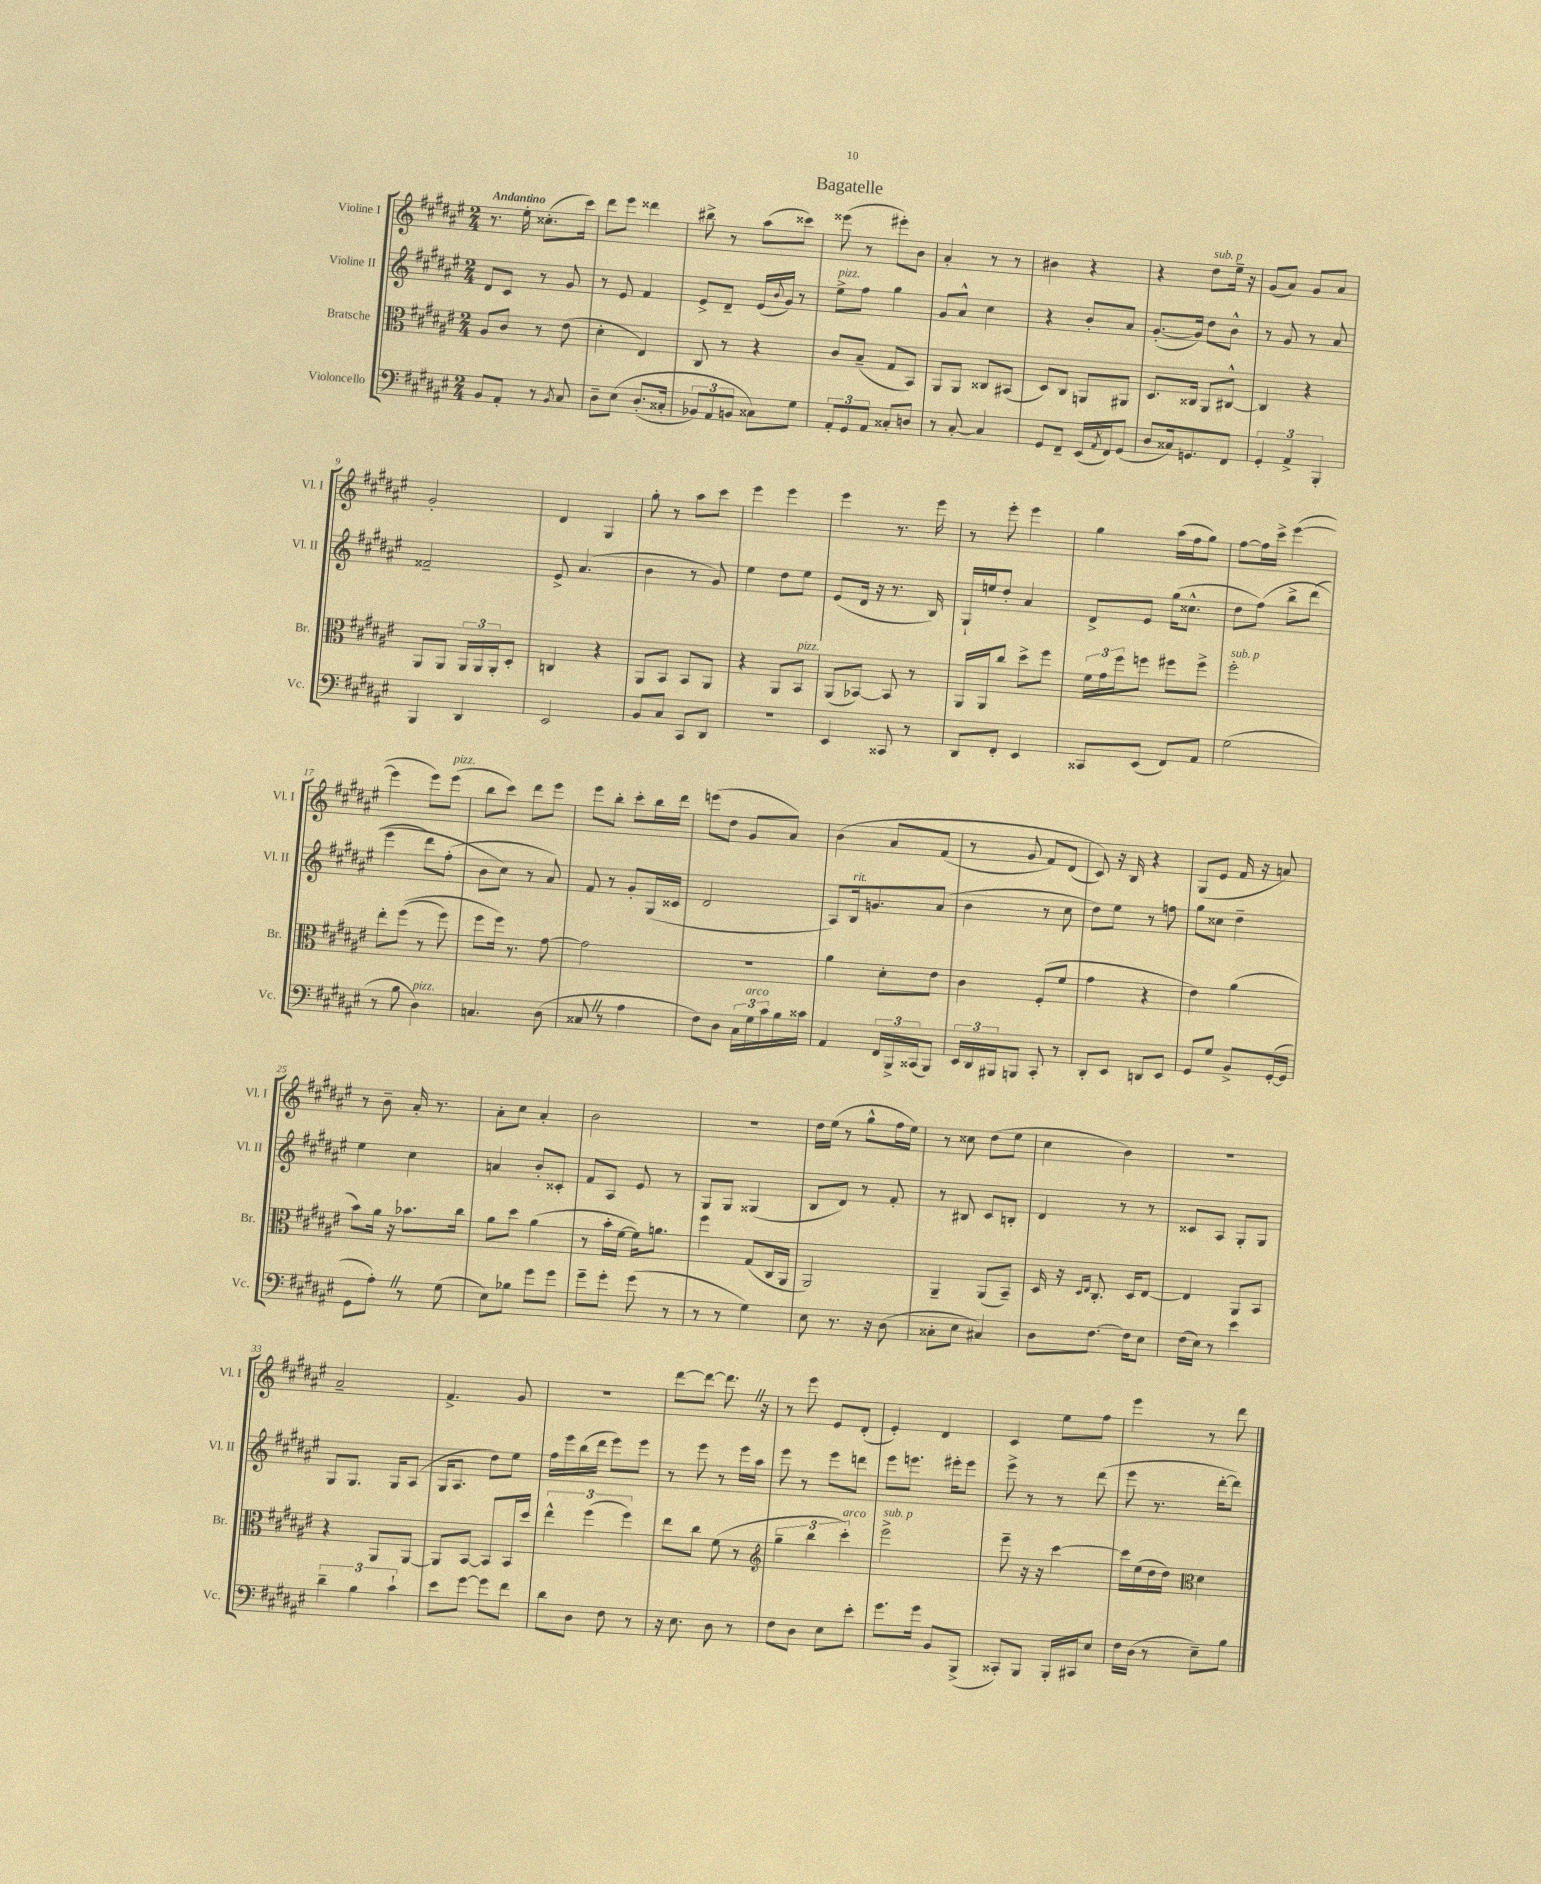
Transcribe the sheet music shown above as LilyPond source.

\header { title = "Bagatelle" }
<<
\new StaffGroup <<
\new Staff = "s0" \with { instrumentName = "Violine I" shortInstrumentName = "Vl. I" } {
    \clef treble \key fis \major \numericTimeSignature \time 2/4 \tempo "Andantino"
    r8. eis''16-. cisis''8.-.( cis'''16) |
    dis'''8 eis'''8 disis'''4 |
    bis''8-> r8 ais''8( cisis'''8) |
    eisis'''8( r8 eis'''8-.) b'8 |
    ais'4-. r8 r8 |
    bis'4 r4 |
    r4 dis''8^\markup { \italic "sub. p" } eis''16-- r16 |
    gis'8( ais'8) gis'8 ais'8 |
    gis'2-. |
    dis'4 gis4 |
    gis''8-. r8 ais''8 cis'''8 |
    eis'''4 eis'''4 |
    eis'''4 r8. eis'''16 |
    r8 eis'''8-. eis'''4 |
    gis''4 ais''16( fis''16 gis''8) |
    fis''8~ fis''16 cis'''16-> eis'''4~( |
    eis'''4 eis'''8) eis'''8^\markup { \italic "pizz." }( |
    b''8 cis'''8) dis'''8 eis'''8 |
    eis'''8 b''8-. cis'''8-. b''16 dis'''16 |
    e'''8( dis''8 gis'8 ais'8) |
    b'4\( ais'8 fis'8( |
    r8 gis'8 fis'8) dis'8( |
    cis'8)\) r16 b16 r4 |
    gis8( eis'8 fis'16 r16 a'8) |
    r8 b'8-- ais'16-. r8. |
    ais'8-. cis''8 ais'4-. |
    b'2 |
    r2 |
    dis''16 eis''16( r8 gis''8-^ fis''16 eis''16) |
    r8 cisis''8 dis''8( eis''8 |
    cis''4 b'4) |
    r2 |
    ais'2-- |
    fis'4.-> gis'8 |
    r2 |
    dis'''8~ dis'''8~ dis'''8. \once \override BreathingSign.text = \markup { \musicglyph "scripts.caesura.straight" } \breathe r16 |
    r8 eis'''8 eis'8 dis'8-.( |
    eis'4-.) dis'4 |
    cis'4 eis''8 fis''8 |
    eis'''4 r8 dis'''8 \bar "|." |
}
\new Staff = "s1" \with { instrumentName = "Violine II" shortInstrumentName = "Vl. II" } {
    \clef treble \key fis \major \numericTimeSignature \time 2/4
    dis'8 cis'8 r8 gis'8 |
    r8 eis'8 fis'4 |
    eis'8-> dis'8-- eis'16( \appoggiatura { b'8 } gis'16) r8 |
    eis''8->^\markup { \italic "pizz." } fis''8 gis''4 |
    gis'8 ais'8-^ cis''4 |
    r4 b'8-. ais'8 |
    gis'8.~-.( gis'16) dis''8 b'8-^ |
    r8 gis'8 r8 ais'8 |
    fisis'2-- |
    eis'8-> ais'4.( |
    b'4 r8 gis'8) |
    eis''4 dis''8 eis''8 |
    eis'8( dis'16 r16 r8. b16) |
    gis16-! e''16 dis''8-. ais'4 |
    dis'8-> eis'8 gis''16( cisis''8.-^ |
    dis''8 fis''8)\( b''8-> dis'''8( |
    eis'''4 dis'''8) fis''8-.( |
    b'8 cis''8\) r8 ais'8) |
    fis'8 r8 gis'8-. gis16( cisis'16 |
    dis'2 |
    ais8) b16^\markup { \italic "rit." } g'8. ais'8( |
    b'4 r8 cis''8 |
    dis''8) eis''8 r8 f''8 |
    gis''8 cisis''8 dis''4-- |
    eis''4 cis''4 |
    a'4 b'8-. cisis'8-. |
    fis'8 ais8 eis'8 r8 |
    gis8 gis8 gisis4( |
    b8 dis'8) r8 fis'8-. |
    r8 bis8 cis'8 b8-. |
    dis'4 r8 r8 |
    cisis'8 ais8 gis8-. gis8 |
    gis8 gis8. gis16 ais8( |
    gis16 ais8. dis''8) eis''8 |
    fis''16 eis'''16 b''16( dis'''16 eis'''8) eis'''8 |
    r8 eis'''8 r8 eis'''16 ais''16 |
    eis'''8 r8 eis'''8 d'''8 |
    eis'''8 e'''8. eis'''16-. eis'''8 |
    eis'''8-> r8 r8 dis'''8( |
    eis'''8 r8. dis'''16~-. dis'''8) \bar "|." |
}
\new Staff = "s2" \with { instrumentName = "Bratsche" shortInstrumentName = "Br." } {
    \clef alto \key fis \major \numericTimeSignature \time 2/4
    ais8 cis'8 r8 eis'8( |
    dis'4-. eis4) |
    cis8 r8 r4 |
    cis'8 b8--( gis8 b,8) |
    ais,8 ais,8 cisis8 bis,8( |
    dis8) cis8 a,8 ais,8 |
    dis8. cisis16 ais,8 cis8~-^ |
    cis4 r4 |
    ais,8 ais,8 \tuplet 3/2 { ais,16 ais,16 ais,16-. } dis8-. |
    c4 r4 |
    ais,8 b,8 b,8 ais,8 |
    r4 ais,8 b,8^\markup { \italic "pizz." } |
    ais,8( bes,8~) bes,8 r8 |
    ais,16 ais,16 cis''8 dis''8-> fis''8 |
    \tuplet 3/2 { fis'16 gis'16 fis''16 } f''8 fis''8 fis''8-> |
    fis''2-.^\markup { \italic "sub. p" } |
    eis''8-. fis''8(\( r8 fis''8) |
    fis''8 fis''16\) r8. gis'8~ |
    gis'2 |
    r2 |
    ais'4 dis'8-. eis'8 |
    cis'4 fis8-.( fis'8 |
    gis'4 r4 |
    eis'4) ais'4( |
    b'8) ais'16 r16 bes'8. cis''16 |
    ais'8 dis''8 ais'4( |
    r8 b'16-. fis'16~ fis'16) a'8. |
    fis''4 gis8( cis16 ais,16 |
    ais,2) |
    ais,4-- ais,8( b,8--) |
    dis16 r16 \grace { dis16 eis16 } cis8.-. dis16 eis8~ |
    eis4 ais,8 b,8 |
    r4 ais,8 ais,8~ |
    ais,8 b,8~ b,8 b,16 dis''16 |
    \tuplet 3/2 { eis''4-^ fis''4( fis''4) } |
    eis''8 cis''8 fis'8( r8 |
    \clef treble \tuplet 3/2 { gis''4-- b''4 cis'''4-.^\markup { \italic "arco" }) } |
    eis'''2->^\markup { \italic "sub. p" } |
    eis'''8-- r16 r16 cis'''4~ |
    cis'''16 eis''16( dis''16 dis''16) \clef alto dis'4 \bar "|." |
}
\new Staff = "s3" \with { instrumentName = "Violoncello" shortInstrumentName = "Vc." } {
    \clef bass \key fis \major \numericTimeSignature \time 2/4
    b,8 ais,8-. r8 \acciaccatura { b,8 } cis8 |
    dis8-- eis8\( dis8.-.( cisis16-. |
    \tuplet 3/2 { bes,8) ais,8 b,8 } cisis8\) gis8 |
    \tuplet 3/2 { ais,8-. gis,8 ais,8 } cisis8-. d8 |
    r8 cis8~-. cis4 |
    gis,8 fis,8-- eis,16( \acciaccatura { ais,8 } fis,16) gis,8( |
    dis8 cisis16) g,8. fis,8 |
    \tuplet 3/2 { gis,4-. ais,4-> b,,4-. } |
    b,,4 dis,4 |
    eis,2 |
    b,8 cis8 cis,8 dis,8 |
    R2 |
    eis,4 cisis,8 r8 |
    dis,8 fis,8-. eis,4 |
    cisis,8 eis,8( fis,8) ais,8 |
    gis2( |
    r8 b8 dis4^\markup { \italic "pizz." }) |
    c4. dis8( |
    cisis8 \once \override BreathingSign.text = \markup { \musicglyph "scripts.caesura.straight" } \breathe r8 ais4 |
    fis8) dis8 \tuplet 3/2 { cis16 gis16^\markup { \italic "arco" } cis'16 } b16 cisis'16 |
    ais,4 \tuplet 3/2 { fis,16 b,,16-> cisis,16( } b,,8) |
    \tuplet 3/2 { eis,16 dis,16 bis,,16 } b,,8 cis,8-. r8 |
    dis,8-. eis,8 d,8 eis,8 |
    gis,8 gis8 b,8-> gis,16~-.( gis,16 |
    gis,8 ais8-.) \once \override BreathingSign.text = \markup { \musicglyph "scripts.caesura.straight" } \breathe r8 gis8( |
    eis8) bes8 gis'8 gis'8 |
    gis'8-- gis'8-. gis'8( r8 |
    r8 r8 gis4) |
    eis8 r8. r16 dis8( |
    cisis8-. eis8 cis4) |
    dis8 fis8.~ fis16 eis8 |
    fis16( eis16) r8 eis'4 |
    \tuplet 3/2 { dis'4-- b4 cis'4-! } |
    eis'8 gis'8~ gis'8 fis'8 |
    dis'8 dis8 fis8 r8 |
    r16 eis8. dis8 r8 |
    fis8 dis8 eis8 eis'8-. |
    gis'8. gis'16 b,8 b,,8->( |
    cisis,8-.) b,,8 b,,16-. cis,16 eis8 |
    fis16 dis16( r8 eis8--) b8 \bar "|." |
}
>>
>>
